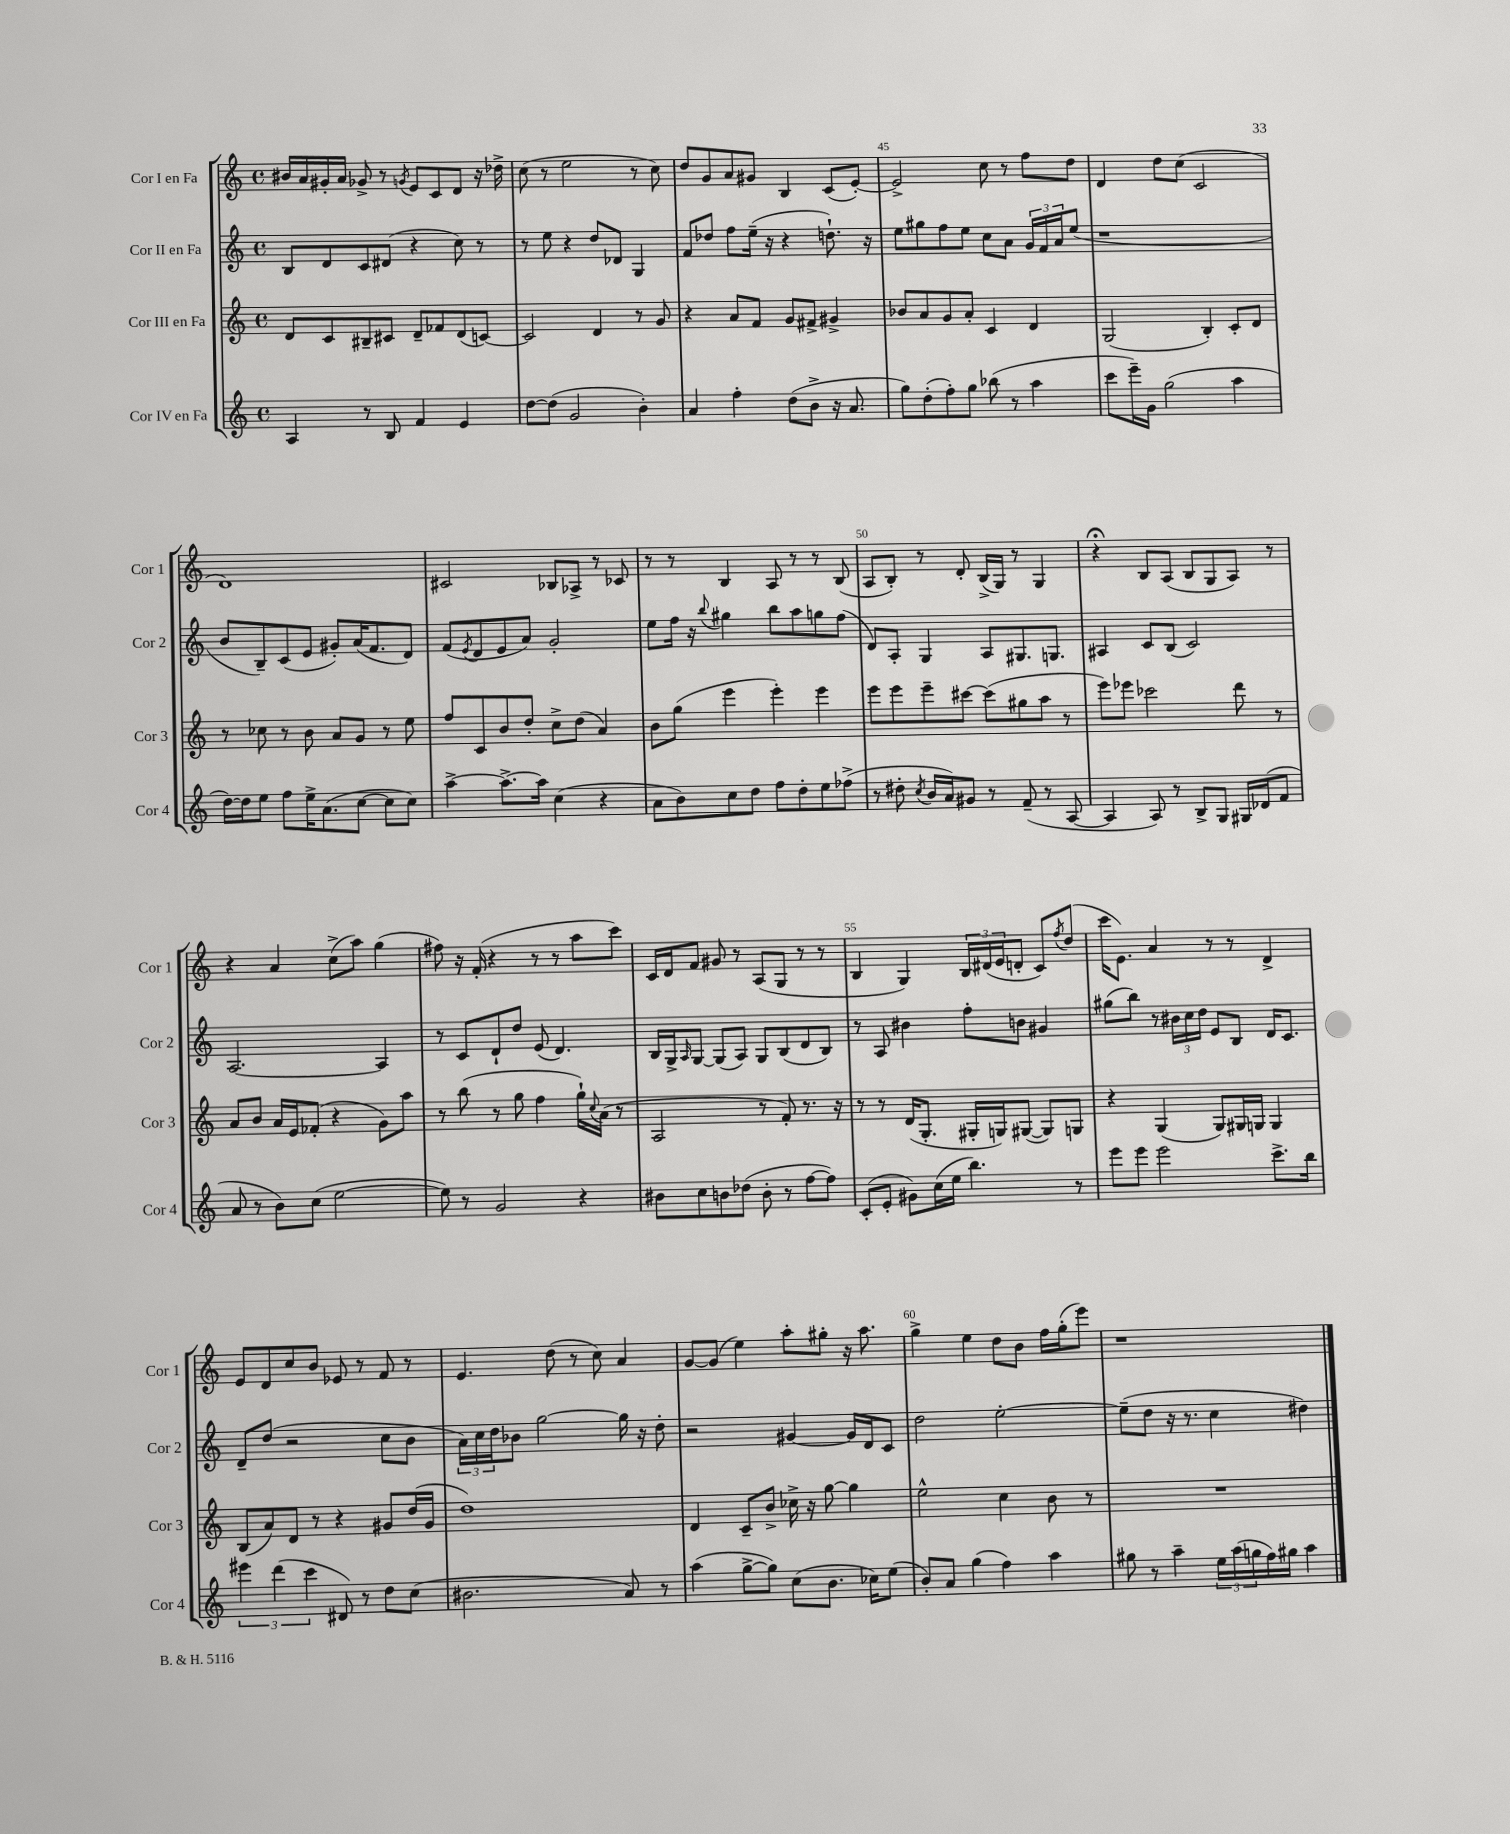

**kern	**kern	**kern	**kern
*staff4	*staff3	*staff2	*staff1
*clefG2	*clefG2	*clefG2	*clefG2
*k[]	*k[]	*k[]	*k[]
*M4/4	*M4/4	*M4/4	*M4/4
*met(c)	*met(c)	*met(c)	*met(c)
4A	8d	8B	16b#
.	.	.	16a
.	8c	8d	16g#'
.	.	.	16a
8r	8B#~	8c	8g-^
8B	8c#	(8d#	8r
.	.	.	8qg
4f	8d~	4r	8e
.	8f-	.	8c
4e	(8d	8cc)	8d
.	[8c)	8r	16r
.	.	.	16dd-^
=	=	=	=
[8dd	2c]	8r	(8cc
(8dd]	.	8ee	8r
2g	.	4r	2ee
.	4d	8dd	.
.	.	8d-	.
4b')	8r	4G	8r
.	8g	.	8cc)
=	=	=	=
4a	4r	8f	8dd
.	.	8dd-	8g
4ff'	8a	8ff	8a
.	8f	(16ee~	8g#
.	.	16r	.
(8dd	8g	4r	4B
8b^	8f#^	.	.
16r	4g#^	8.dd`)	(8c
8.a	.	.	.
.	.	.	[8e')
.	.	16r	.
=	=	=	=
8gg)	8b-	8ee	2e^]
(8dd'	8a	8gg#	.
8ff')	8g	8ff	.
8gg	8a'	8ee	.
(8bb-	4c	8cc	8cc
8r	.	8a	8r
4aa	4d	24g	8ff
.	.	24f	.
.	.	24a	.
.	.	(8ee	8dd
=	=	=	=
8ccc	(2G	1r	4d
16eee~)	.	.	.
16g	.	.	.
(2gg	.	.	8dd
.	.	.	(8cc
.	4B')	.	2c
4aa	8c'	.	.
.	8d	.	.
=	=	=	=
[16dd)	8r	8b	1d)
16dd]	.	.	.
8ee	8cc-	8B~)	.
8ff	8r	(8c	.
16ee^	8b	8e	.
(8.a	.	.	.
.	8a	8g#')	.
[8cc	8g	(16a	.
.	.	8.f	.
8cc]	8r	.	.
8cc)	8ee	8d)	.
=	=	=	=
[4aa^	8ff	(8f	2c#
.	.	8qe	.
.	8c	8d	.
8.aa^_	8b	8e	.
.	8dd'	8a)	.
16aa]	.	.	.
(4cc	8cc^	2g'	8B-
.	(8dd	.	8A-^
4r	4a)	.	8r
.	.	.	8c-
=	=	=	=
8a	8b	8ee	8r
8b)	(8gg	16ff	8r
.	.	16r	.
.	.	8qqbb	.
8cc	4eee	4gg#	4B
8dd	.	.	.
8ff	4eee')	8bb	8A
8dd'	.	8aa	8r
8ee	4eee	8gg	8r
(8ff-^	.	(8ff	(8B
=	=	=	=
8r	8eee	8d)	8A
8dd#'	8eee	8A'	8B')
8qcc	.	.	.
16b	8eee~	4G	8r
16a)	.	.	.
8g#	[8ccc#	.	8d'
8r	(8ccc#]	8A	(16B^
.	.	.	16G)
(8f~	8gg#	8.G#	8r
8r	8aa	.	4G
.	.	8.G	.
[8A	8r	.	.
=	=	=	=
4A]	8eee)	4A#	4r;
.	8eee-	.	.
8A)	2ccc-	8c	8B
8r	.	(8B	(8A
8B^	.	2c)	8B
8G	.	.	8G
16G#	8ddd	.	8A)
(16d-	.	.	.
8f	8r	.	8r
=	=	=	=
8a	8a	[2.A	4r
8r	8b	.	.
8b)	16a	.	4a
.	16e	.	.
(8cc	(8f-'	.	.
[2ee	4r	.	(8cc^
.	.	.	8aa)
.	8g)	4A]	(4gg
.	8aa	.	.
=	=	=	=
8ee])	8r	8r	8ff#)
8r	(8bb	8c	16r
.	.	.	(16f'
2g	8r	8d`	4r
.	8gg	8dd	.
.	4ff	(8e	8r
.	.	4.d)	8r
4r	16gg`)	.	8aa
.	8qqcc	.	.
.	(16a	.	.
.	8r	.	8ccc)
=	=	=	=
8b#	2A	16B	16c
.	.	16G^	16d
.	.	16qqA	.
8cc	.	[8G	8f
8b	.	(8G]	8g#
(8dd-	.	8A)	8r
8b'	8r	8G	(8A
8r	8f')	(8B	8G
[8ff	8.r	8d	8r
8ff])	.	8B)	8r
.	16r	.	.
=	=	=	=
(8c'	8r	8r	4B
8e'	8r	8A	.
8g#)	(16d	4b#	4G)
.	8.G'	.	.
(16cc	.	.	.
16ee	.	.	.
4.bb)	16G#'	8ff'	24B
.	.	.	(24d#
.	16G)	.	.
.	.	.	24e
.	([8G#	8b	8d'
.	8G#])	4g#	8c)
.	.	.	8qff
8r	8G	.	(8dd
=	=	=	=
8eee	4r	(8gg#	16ccc
.	.	.	8.e)
8eee	.	8bb)	.
2eee	(4G	8r	4a
.	.	24b#	.
.	.	24cc	.
.	.	24dd	.
.	8G)	8e	8r
.	16G#	8B	8r
.	16G	.	.
8.ccc^	4G	16d	4d^
.	.	8.c	.
16bb	.	.	.
=	=	=	=
6eee#	(8B	8d~	8e
.	8a)	(8dd	8d
(6ddd	.	.	.
.	8d	2r	8cc
6ccc	.	.	.
.	8r	.	8b
8d#)	4r	.	8e-
8r	.	.	8r
8dd	8g#	8cc	8f
(8cc	(16dd	8b	8r
.	16g#	.	.
=	=	=	=
2.b#	1dd)	24a)	4.e
.	.	24cc	.
.	.	24dd	.
.	.	8b-	.
.	.	[2gg	.
.	.	.	(8dd
.	.	.	8r
.	.	.	8cc)
8a)	.	16gg]	4a
.	.	16r	.
8r	.	8dd'	.
=	=	=	=
(4aa	4d	2r	[8g
.	.	.	(8g]
[8gg^	8c~	.	4ee)
8gg])	8b^	.	.
(8cc	16cc-^	[4g#	8aa'
.	16r	.	.
8.b	[8gg	.	8gg#'
.	4gg]	16g#]	16r
16cc-)	.	16d	8.aa
(8ee	.	8c	.
=	=	=	=
8b')	2ee^^	2dd	4gg^
8a	.	.	.
(4gg	.	.	4ee
4ff)	4cc	[2ee'	8dd
.	.	.	8b
4aa	8b	.	16ff
.	.	.	(16gg'
.	8r	.	8eee)
=	=	=	=
8gg#	1r	(8ee~]	1r
8r	.	8dd	.
4aa~	.	16r	.
.	.	8.r	.
24ee	.	4cc	.
(24aa	.	.	.
24gg	.	.	.
16ff)	.	.	.
16gg#	.	.	.
4aa	.	4dd#)	.
==	==	==	==
*-	*-	*-	*-
